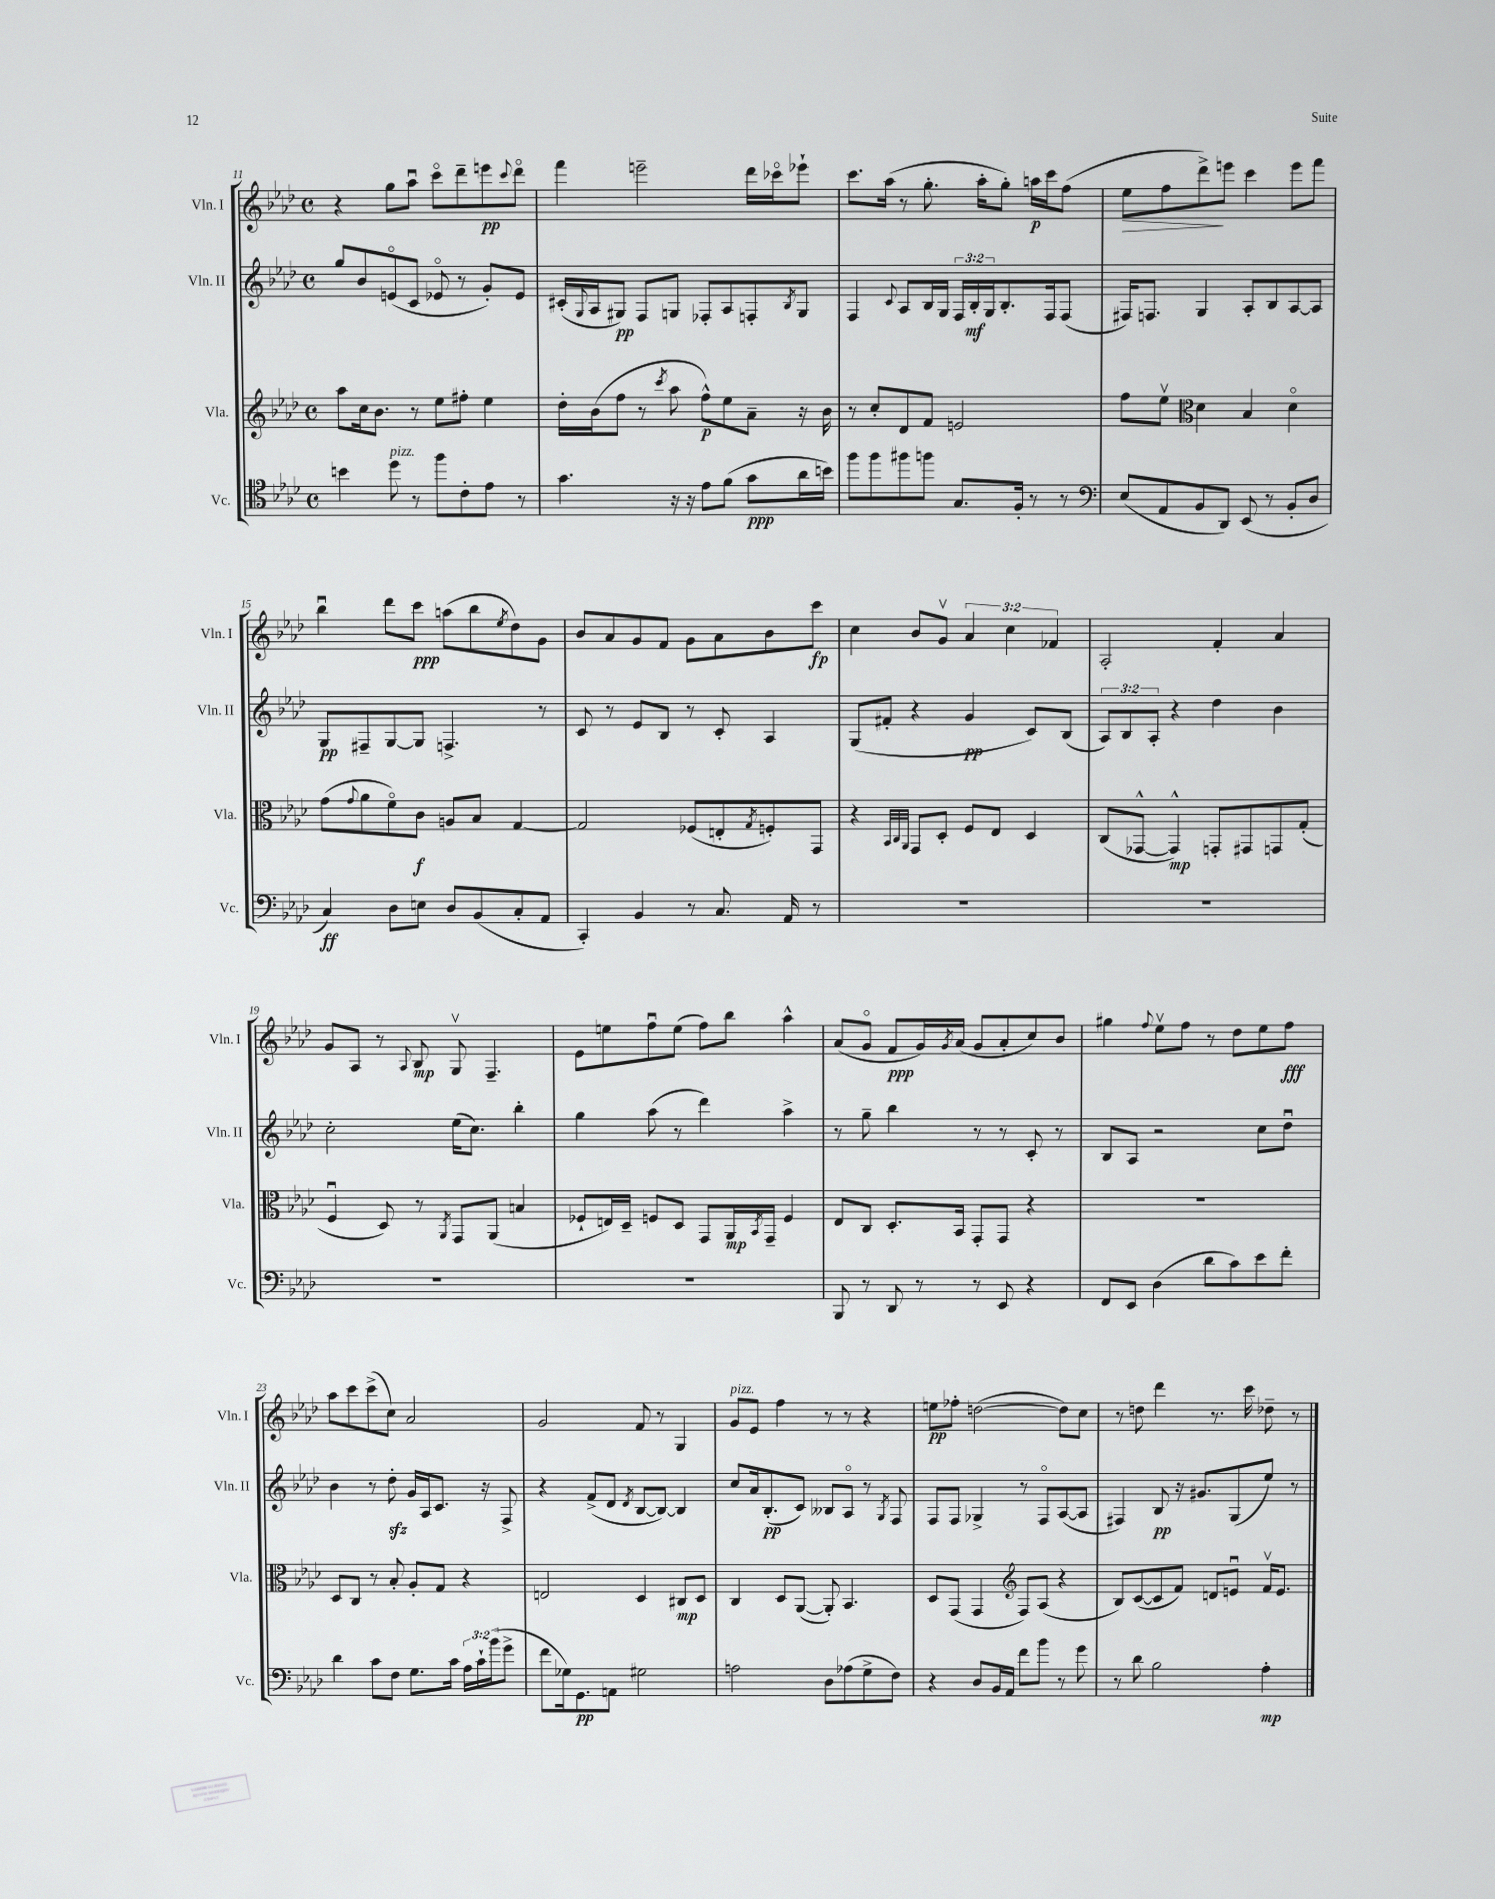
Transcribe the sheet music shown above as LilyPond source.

<<
\new StaffGroup <<
\new Staff = "s0" \with { instrumentName = "Vln. I" shortInstrumentName = "Vln. I" } {
    \clef treble \key aes \major \defaultTimeSignature \time 4/4 \override Staff.TupletNumber.text = #tuplet-number::calc-fraction-text
    r4 g''8 aes''8\downbow c'''8\flageolet des'''8-- e'''8\pp \appoggiatura { c'''8 } des'''8\flageolet |
    f'''4 e'''2-- des'''16 ces'''16\flageolet ees'''8-! |
    c'''8. aes''16( r8 g''8.-. aes''16-. g''8-.) a''16\p c'''16 f''8( |
    ees''8\> f''8 des'''8->\!) e'''8 c'''4 e'''8 f'''8 |
    bes''4\downbow des'''8 c'''8\ppp a''8( bes''8 \acciaccatura { ees''8 } des''8) g'8 |
    bes'8 aes'8 g'8 f'8 g'8 aes'8 bes'8 c'''8\fp |
    c''4 bes'8 g'8\upbow \tuplet 3/2 { aes'4 c''4 fes'4 } |
    aes2-. f'4-. aes'4 |
    g'8 aes8 r8 \appoggiatura { aes8 } bes8\mp g8\upbow f4.-- |
    ees'8 e''8 f''8\downbow e''8( f''8) bes''8 aes''4-^ |
    aes'8( g'8\flageolet f'8\ppp g'16) \acciaccatura { g'8 } aes'16( g'8 aes'8-. c''8) bes'8 |
    gis''4 \appoggiatura { f''8 } ees''8\upbow f''8 r8 des''8 ees''8 f''8\fff |
    aes''8 c'''8 c'''8->( c''8) aes'2 |
    g'2 f'8 r8 g4 |
    g'8^\markup { \italic "pizz." } ees'8 f''4 r8 r8 r4 |
    e''8\pp fes''8-. d''2~( d''8) c''8 |
    r8 d''8 des'''4 r8. c'''16 des''8-- r8 \bar "|." |
}
\new Staff = "s1" \with { instrumentName = "Vln. II" shortInstrumentName = "Vln. II" } {
    \clef treble \key aes \major \defaultTimeSignature \time 4/4 \override Staff.TupletNumber.text = #tuplet-number::calc-fraction-text
    g''8 bes'8 e'8\flageolet( c'8 ees'8\flageolet r8 g'8-.) ees'8 |
    cis'16-.( \appoggiatura { g8 } aes16 gis8\pp) f8 g8 fes8-. aes8 f8-. \acciaccatura { bes8 } g8 |
    f4 \appoggiatura { c'8 } aes8 bes16 g16 \tuplet 3/2 { f16 bes16-.\mf g16 } bes8.-. f16 f8( |
    fis16) f8. g4 aes8-. bes8 aes8~ aes8 |
    g8\pp fis8-- g8~ g8 f4.-> r8 |
    c'8 r8 ees'8 bes8 r8 c'8-. aes4 |
    g8( fis'8-. r4 g'4\pp c'8) bes8( |
    \tuplet 3/2 { aes8) bes8 aes8-. } r4 des''4 bes'4 |
    c''2-. ees''16( c''8.) bes''4-. |
    g''4 aes''8( r8 des'''4) aes''4-> |
    r8 g''8-- bes''4 r8 r8 c'8-. r8 |
    bes8 aes8 r2 c''8 des''8\downbow |
    bes'4 r8 des''8-.\sfz g'16 aes16 c'8. r16 f8-> |
    r4 f'8->( des'8 \acciaccatura { des'8 } bes8~ bes8~) bes4 |
    c''8 aes'16 bes8.-.\pp( c'8) beses8 aes8\flageolet r8 \acciaccatura { g8 } f8 |
    f8 f8 ges4-> r8 f8\flageolet aes8~( aes8 |
    fis4) bes8\pp r16 gis'8. g8( ees''8) r8 \bar "|." |
}
\new Staff = "s2" \with { instrumentName = "Vla." shortInstrumentName = "Vla." } {
    \clef treble \key aes \major \defaultTimeSignature \time 4/4
    aes''8 c''16 bes'8. r8 ees''8 fis''8-. ees''4 |
    des''16-. bes'16( f''8 r8 \acciaccatura { c'''8 } aes''8 f''8-^\p) ees''8 aes'8-- r16 bes'16 |
    r8 c''8-. des'8 f'8 e'2 |
    f''8 ees''8\upbow \clef alto des'4 bes4 des'4\flageolet |
    g'8( \appoggiatura { g'8 } aes'8 f'8\flageolet) c'8\f a8 bes8 g4~ |
    g2 fes8( e8-. \acciaccatura { g8 } f8-.) g,8 |
    r4 \grace { bes,32 c32 aes,32 } g,8 des8-. f8 ees8 des4 |
    c8( ges,8~-^ ges,4-^\mp) g,8-. gis,8 g,8 g8-.( |
    f4\downbow des8) r8 \acciaccatura { aes,8 } g,8 aes,8( b4 |
    fes8-! e16) des16-- f8 des8 g,8 aes,16\mp \acciaccatura { bes,8 } g,16-- f4 |
    ees8 c8 des8.-. bes,16 g,8-. g,8 r4 |
    R1 |
    des8 c8 r8 bes8-. aes8-. g8 r4 |
    e2 des4 cis8\mp des8 |
    c4 des8 aes,8~( aes,8-.) bes,4. |
    des8 g,8( g,4 \clef treble f8) aes8( r4 |
    bes8) c'8~( c'8 f'8) d'8 e'8\downbow f'16\upbow e'8. \bar "|." |
}
\new Staff = "s3" \with { instrumentName = "Vc." shortInstrumentName = "Vc." } {
    \clef tenor \key aes \major \defaultTimeSignature \time 4/4 \override Staff.TupletNumber.text = #tuplet-number::calc-fraction-text
    b'4 des''8^\markup { \italic "pizz." } r8 f''8 c'8-. ees'8 r8 |
    g'4. r16 r16 ees'8 f'8( g'8\ppp aes'16 b'16) |
    f''8 f''8 fis''8 f''8 g8. f16-. r8 r8 |
    \clef bass ees8( aes,8 bes,8 des,8) ees,8( r8 bes,8-. des8 |
    c4\ff) des8 e8 des8 bes,8( c8-. aes,8 |
    c,4-.) bes,4 r8 c8. aes,16 r8 |
    R1 |
    R1 |
    R1 |
    R1 |
    bes,,8 r8 des,8 r8 r8 ees,8 r4 |
    f,8 ees,8 des4( des'8 c'8) ees'8 f'8-. |
    des'4 c'8 f8 g8. c'16 \tuplet 3/2 { aes16 c'16-! bes'16( } g'8-> |
    f'8 ges16) g,8.\pp a,8 gis2 |
    a2 des8 aes8( g8-> f8) |
    r4 des8 bes,16 aes,16 f'8 bes'8 r8 g'8 |
    r8 des'8 bes2 aes4-.\mp \bar "|." |
}
>>
>>
\layout { \context { \Score currentBarNumber = #11 } }
